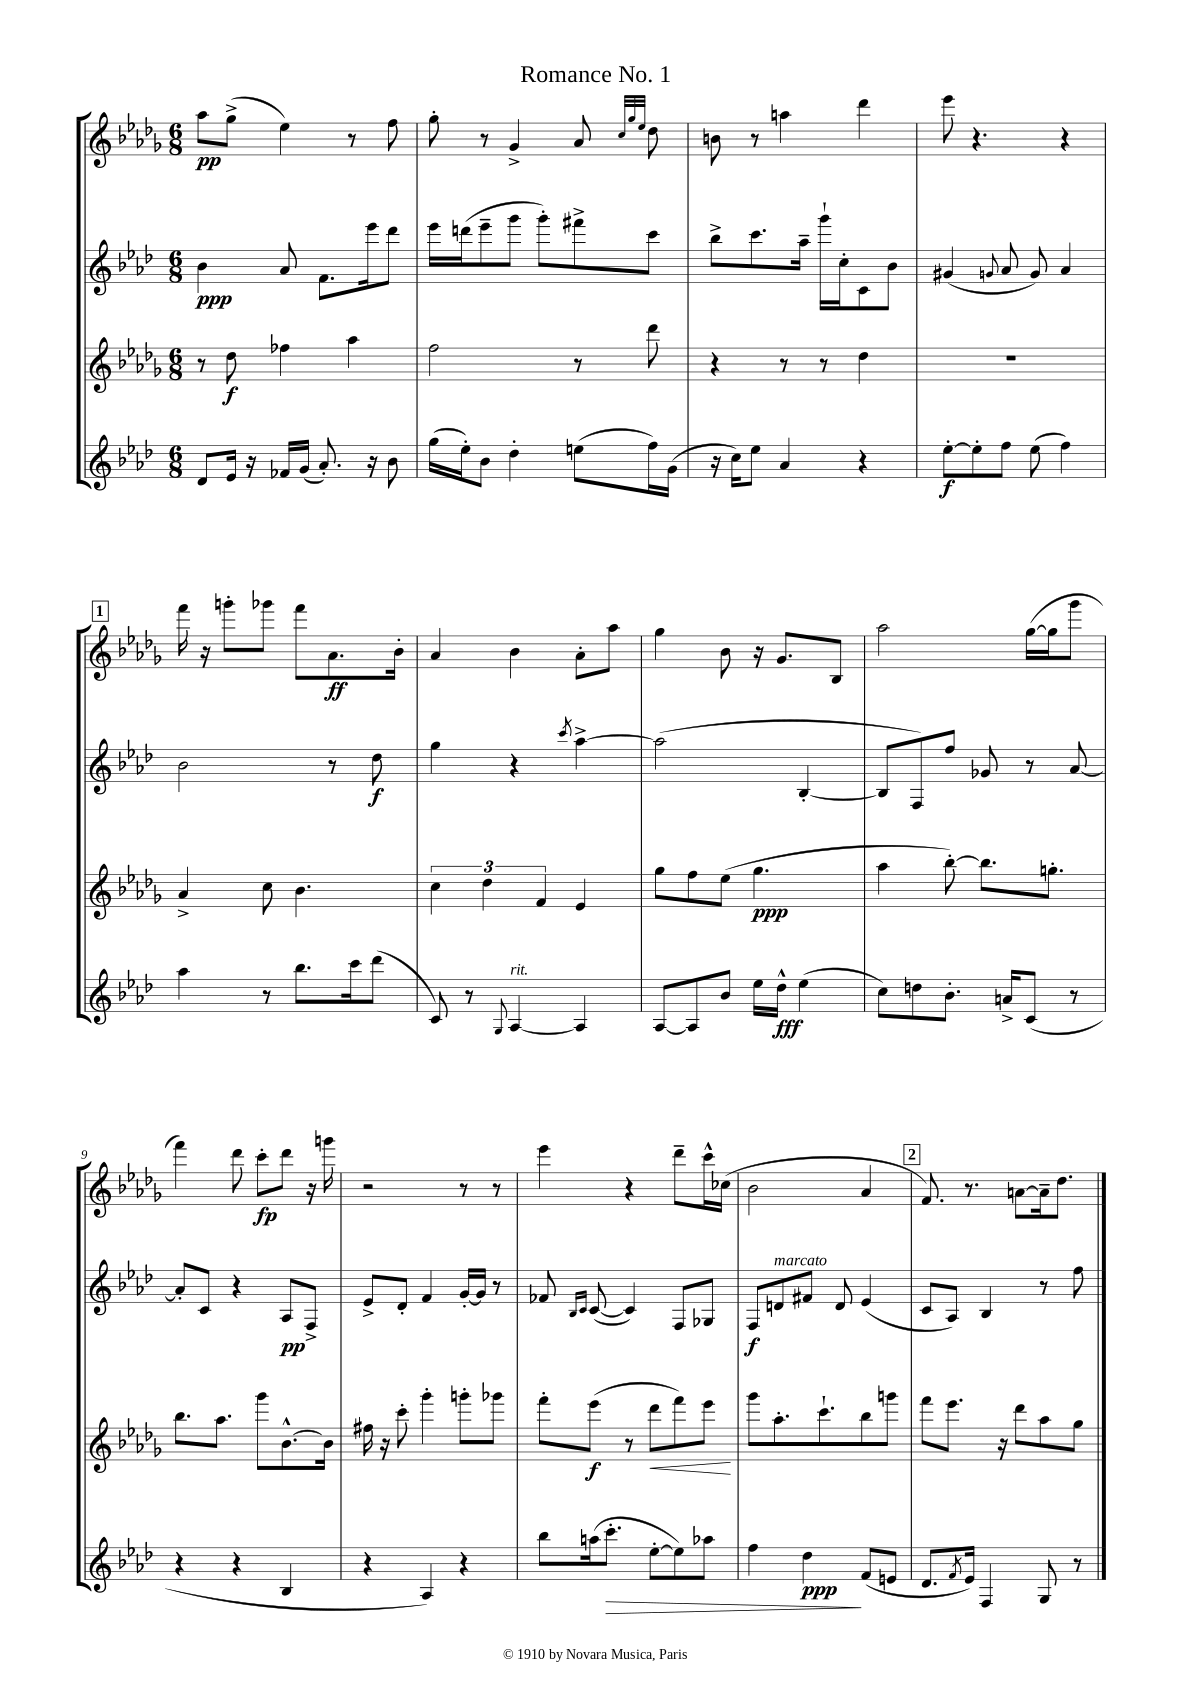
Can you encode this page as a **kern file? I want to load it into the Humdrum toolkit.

**kern	**kern	**kern	**kern
*staff4	*staff3	*staff2	*staff1
*clefG2	*clefG2	*clefG2	*clefG2
*k[b-e-a-d-]	*k[b-e-a-d-g-]	*k[b-e-a-d-]	*k[b-e-a-d-g-]
*M6/8	*M6/8	*M6/8	*M6/8
8d-	8r	4b-	8aa-
16e-	8dd-	.	(8gg-^
16r	.	.	.
16f-	4ff-	8a-	4ee-)
(16g	.	.	.
8.a-')	.	8.f	.
.	4aa-	.	8r
16r	.	16eee-	.
8b-	.	8ddd-	8ff
=	=	=	=
(16gg	2ff	16eee-	8gg-'
16ee-')	.	(16ddd	.
8b-	.	8eee-~	8r
4dd-'	.	8ggg	4g-^
.	.	8ggg')	.
(8ee	8r	8fff#^	8a-
.	.	.	32qqcc
.	.	.	32qqgg-
.	.	.	32qqee-
16ff)	8ddd-	8ccc	8dd-
(16g	.	.	.
=	=	=	=
16r	4r	8bb-^	8b
16cc)	.	.	.
8ee-	.	8.ccc	8r
4a-	8r	.	4aa
.	.	16aa-~	.
.	8r	16ggg`	.
.	.	16cc'	.
4r	4dd-	8c	4ddd-
.	.	8b-	.
=	=	=	=
[8ee-'	2.r	(4g#	8eee-
8ee-']	.	.	4.r
.	.	8qqg	.
8ff	.	8a-	.
(8ee-	.	8g)	.
4ff)	.	4a-	4r
=	=	=	=
4aa-	4a-^	2b-	16fff
.	.	.	16r
.	.	.	8ggg'
8r	8cc	.	8ggg-
8.bb-	4.b-	.	8fff
.	.	8r	8.a-
16ccc	.	.	.
(8ddd-	.	8dd-	.
.	.	.	16b-'
=	=	=	=
8c)	6cc	4gg	4a-
8r	.	.	.
.	6dd-	.	.
8qqG	.	.	.
[4A-	.	4r	4b-
.	6f	.	.
.	.	8qccc	.
4A-]	4e-	[4aa-^	8a-'
.	.	.	8aa-
=	=	=	=
[8A-	8gg-	(2aa-]	4gg-
8A-]	8ff	.	.
8b-	(8ee-	.	8b-
16ee-	4.gg-	.	16r
16dd-^^	.	.	8.g-
(4ee-	.	[4B-'	.
.	.	.	8B-
=	=	=	=
8cc)	4aa-	8B-]	2aa-
8dd	.	8F)	.
8.b-'	[8bb-')	8ff	.
.	8.bb-]	8g-	.
16a^	.	.	.
(8c	.	8r	([16gg-
.	8.gg'	.	16gg-]
8r	.	[8a-	8ggg-
=	=	=	=
4r	8.bb-	8a-']	4fff)
.	.	8c	.
.	8.aa-	.	.
4r	.	4r	8ddd-
.	8ggg-	.	8ccc'
4B-	[8.b-^^	8A-	8ddd-
.	.	8F^	16r
.	16b-]	.	16ggg
=	=	=	=
4r	16ff#	8e-^	2r
.	16r	.	.
.	8ccc'	8d-'	.
4A-)	4ggg-'	4f	.
4r	8ggg'	[16g'	8r
.	.	16g]	.
.	8ggg-	8r	8r
=	=	=	=
8bb-	8fff'	8f-	4eee-
.	.	16qqB-	.
.	.	16qqc	.
(16aa	(8eee-	([8c	.
8.ccc'	.	.	.
.	8r	4c])	4r
[8ee-'	8ddd-	.	.
8ee-])	8fff)	8F	8ddd-~
8aa-	8eee-	8G-	16ccc^^
.	.	.	(16cc-
=	=	=	=
4ff	8ggg-	8F	2b-
.	8.aa-'	8d	.
4dd-	.	8f#	.
.	8.ccc`	.	.
.	.	8d	.
(8f	8bb-	(4e-	4a-
8e	8ggg	.	.
=	=	=	=
8.d-	8fff	8c	8.f)
.	8.eee-	8A-)	.
8qf	.	.	.
16e-)	.	.	8.r
4F	.	4B-	.
.	16r	.	.
.	8ddd-	.	[8a
8G	8aa-	8r	16a~]
.	.	.	8.dd-
8r	8gg-	8ff	.
==	==	==	==
*-	*-	*-	*-
